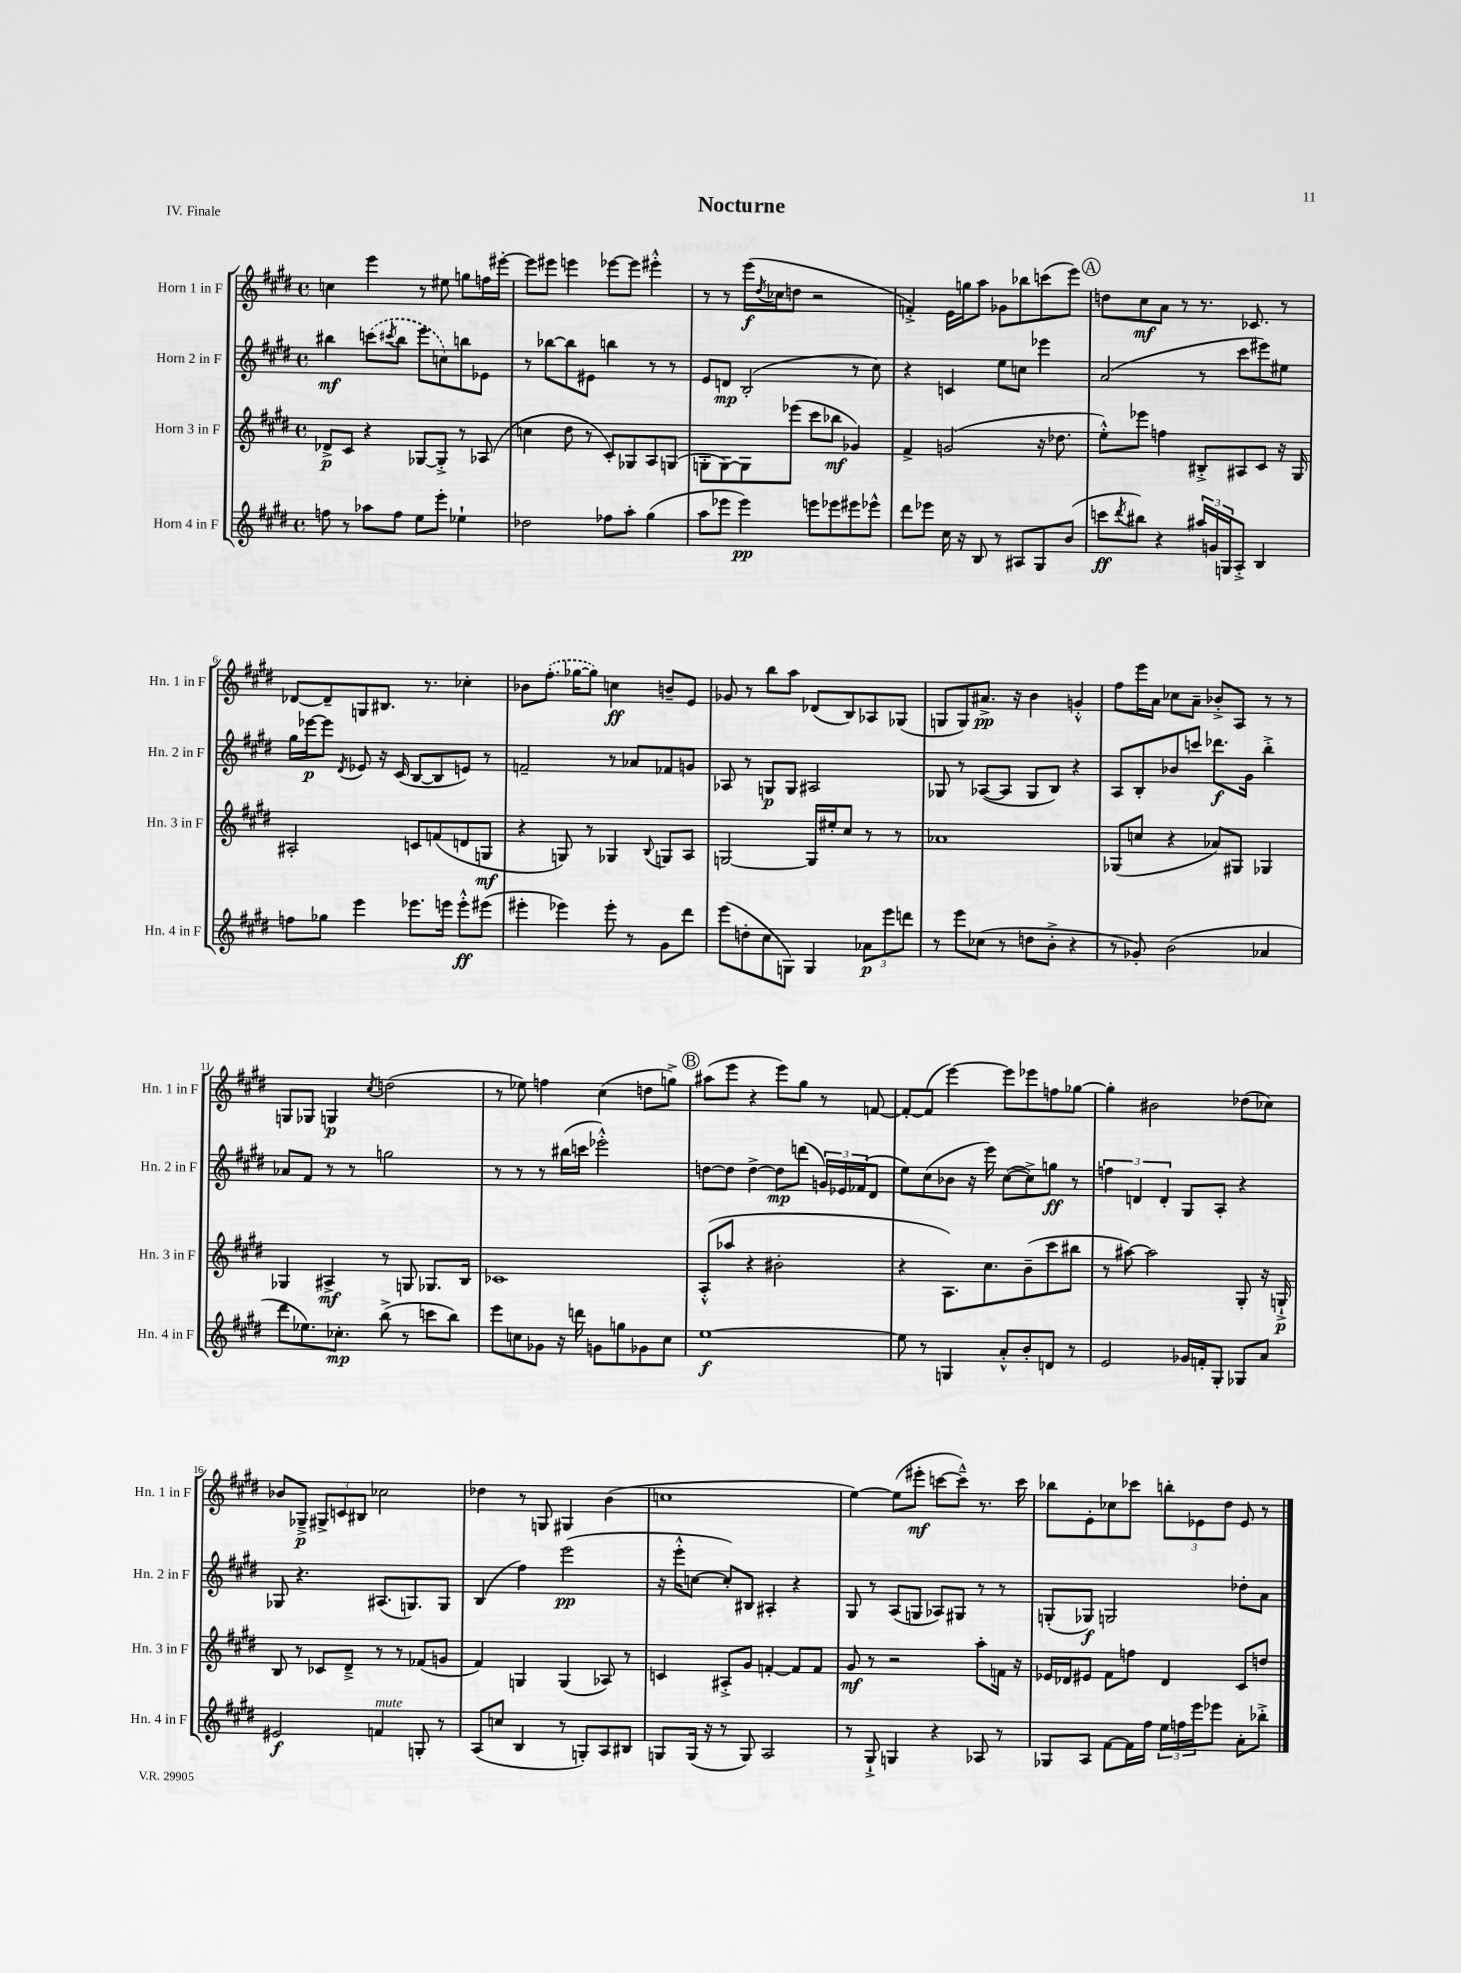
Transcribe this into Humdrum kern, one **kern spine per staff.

**kern	**kern	**kern	**kern
*staff4	*staff3	*staff2	*staff1
*clefG2	*clefG2	*clefG2	*clefG2
*k[f#c#g#d#]	*k[f#c#g#d#]	*k[f#c#g#d#]	*k[f#c#g#d#]
*M4/4	*M4/4	*M4/4	*M4/4
*met(c)	*met(c)	*met(c)	*met(c)
8ff	8d-^	4bb#	4cc
8r	8c#	.	.
8aa-	4r	(8ccc	4eee
.	.	8qccc#	.
8ff	.	8bb#	.
8ee	[8G-	8eee	8r
8eee'	8G-'^]	8cc)	8ee#
4ee-`	8r	8bb	8gg
.	(8A-	8e-	16ff
.	.	.	[16eee#'
=	=	=	=
2dd-	4cc	8r	8eee#]
.	.	[8bb-	8eee#
.	8dd#	8bb-]	4eee
.	8r	8e#	.
8ff-	8c#')	4bb	[8eee-
8aa'	8G-	.	8eee-]
(4gg#	8A	8r	4eee#'^^
.	(8G	8r	.
=	=	=	=
8aa	8G'	8e	8r
8eee-	[8G)	8d	8r
4eee-)	8G]	(2B'	(16eee
.	.	.	8qdd#
.	.	.	16cc-
.	(8eee-	.	8dd
8eee	8ccc#	.	2r
8eee-	8bb-	.	.
8eee#	4g-)	8r	.
8eee-^^	.	8cc#)	.
=	=	=	=
8ddd#	4f#^	4r	4f'^)
8eee-	.	.	.
16cc#	(2g	4c	16e
16r	.	.	16gg
8B	.	.	8aa
8r	.	8ee	8g-
8A#	.	8cc	8bb-
8G#	16r	4eee-	(8ccc
.	8.dd-	.	.
(8b	.	.	8eee)
=	=	=	=
8ccc	8ee'^^)	(2a	8dd
8qddd#	.	.	.
8bb#)	8eee-	.	8cc#
4r	4ff	.	8a
.	.	.	8r
24aa#	8B#'^	8r	8.r
24g	.	.	.
24G	.	.	.
8A'^	8A#	8ccc#	.
.	.	.	8.c-
4B	8c#	8eee#)	.
.	16r	8ee#	8r
.	16G#	.	.
=	=	=	=
8ff	2A#'	16gg#	[8d-
.	.	[16eee-	.
8gg-	.	8eee-]	8d-~]
.	.	8qd#	.
4eee	.	8e-	8G
.	.	16r	8.B#
.	.	(16c#	.
8.eee-	8c	[8B	.
.	.	.	8.r
.	(8f	8B]	.
16eee	.	.	.
8eee'^^	8d	8e)	4cc-'
(8eee#	8G	8r	.
=	=	=	=
4eee#'	4r	2f~	8b-
.	.	.	(8.ff#'
4eee-)	8G)	.	.
.	.	.	[16gg-
.	8r	.	8gg-])
8eee-'	4G-	8r	4cc
8r	.	8a-	.
.	8qqB	.	.
8g#	8G	8f-	8b~
8ddd#	8A	8g	8e
=	=	=	=
(8eee	[2G	8A-	8g-
8dd'	.	8r	8r
8cc#	.	8G	8bb
8G)	.	8G	8aa
4G	16G]	2A#	(8d-
.	16ee#'	.	.
.	8cc#	.	8B)
12a-	8r	.	8A-
12eee	.	.	.
.	8r	.	(8G-
12ddd	.	.	.
=	=	=	=
8r	1a-	8G-	8G
8eee	.	8r	8G)
(8cc-	.	([8A-	8.a#^
8r	.	8A-]	.
.	.	.	16r
8dd	.	8G-	4b
8b'^	.	8B)	.
4r	.	4r	4g'^^
=	=	=	=
8r	(8G-	8A	8ff#
8g-')	8cc	8B'	16eee
.	.	.	16a
(2b	4r	8b-	8cc-
.	.	8ccc	8a~
.	8a-)	8.ddd-	8b-'^
.	8G#	.	8A
.	.	16g#	.
4a-	4G-	4bb'^	8r
.	.	.	8r
=	=	=	=
8ddd#	4G-	8a-	8G
8.ee-)	.	8f#	8G-
.	4A#^	8r	4G
8.cc-'	.	.	.
.	.	8r	.
.	.	.	8qcc#
(8bb^	8r	2gg	(2dd
8r	8G	.	.
8ccc	8.G-	.	.
8bb)	.	.	.
.	16B	.	.
=	=	=	=
8eee	1c-	8r	8r
8cc	.	8r	8ee-)
8g-	.	8r	4ff
16r	.	(16bb#	.
16ddd	.	16ccc	.
8g	.	2eee-'^^)	(4cc#
8gg	.	.	.
8g-	.	.	8dd
8cc	.	.	8gg^)
=	=	=	=
[1ee	(8A'^^	[8dd	(8aa#
.	8aa-	8dd]	8eee
.	4r	[4dd^	4r
.	2b#'	8dd]	8eee)
.	.	(8ddd	8gg#
.	.	24g)	8r
.	.	24e-	.
.	.	(24f-	.
.	.	8d#	[8f
=	=	=	=
8ee]	4r	8ee)	8f'_
8r	.	(8cc#	(8f]
4G	8.A)	8b-	[4eee)
.	.	16r	.
.	8.cc#	16eee)	.
8a'^^	.	([8cc#	8eee]
8b'	(8b~	8cc#^])	8eee-
8d	8ccc#	8gg	8ff
8r	8bb#	8r	[8gg-
=	=	=	=
2e	8r	6ff	4gg-']
.	[8aa#)	.	.
.	.	6d	.
.	2aa#]	.	2b#
.	.	6d'	.
16g-	.	8G#	.
16f'	.	.	.
8G#'	.	8A'	.
8G-	8G#'	4r	(8dd-
8a	16r	.	8cc-)
.	16G`^	.	.
=	=	=	=
2e#	8B	8G-	8b-
.	8r	4.r	8G-~^
.	8c-	.	12G#^
.	.	.	12c
.	8d#~^	.	.
.	.	.	12B#
4f	8r	(8.A#	2cc-
.	8r	.	.
.	.	8.G)	.
8G'	(8f-	.	.
8r	8g	8G	.
=	=	=	=
(8A	4f#)	(4B	4dd-
8cc	.	.	.
4B	4G	4ff#)	8r
.	.	.	8G
8r	(4G	(2eee	4G#
8G')	.	.	.
8A	8A-)	.	(4b
8B#	8r	.	.
=	=	=	=
8G	4c	16r	1cc
.	.	16eee'^^	.
(16G	.	[8cc	.
16r	.	.	.
8r	8A#'^	8cc'])	.
8G)	8g#	8B#	.
2A	[4f'	4A#'	.
.	8f]	4r	.
.	8f	.	.
=	=	=	=
8r	8g#	8G#	[4ee)
8G#`^	8r	8r	.
4G	2r	(8A	(8ee]
.	.	8G	8eee#'
4r	.	8A-)	[8ccc
.	.	8G#	8ccc~^^])
8A-	8aa'	8r	8.r
8r	16f	8r	.
.	16r	.	16ccc
=	=	=	=
8G-	16e-	(8G'	8bb-
.	16d-	.	.
8A	8e#	8G-)	8e'
[8f#	8f#	2G	8cc-
16f#]	8ff	.	8ccc-
16ff#	.	.	.
24ee	4d-	.	12bb'
24ff	.	.	.
24eee	.	.	12e-
8eee-	.	.	.
.	.	.	12dd#
8a'	8c#	8dd-'	8e-
8bb-'^	8dd	8a	8r
==	==	==	==
*-	*-	*-	*-
